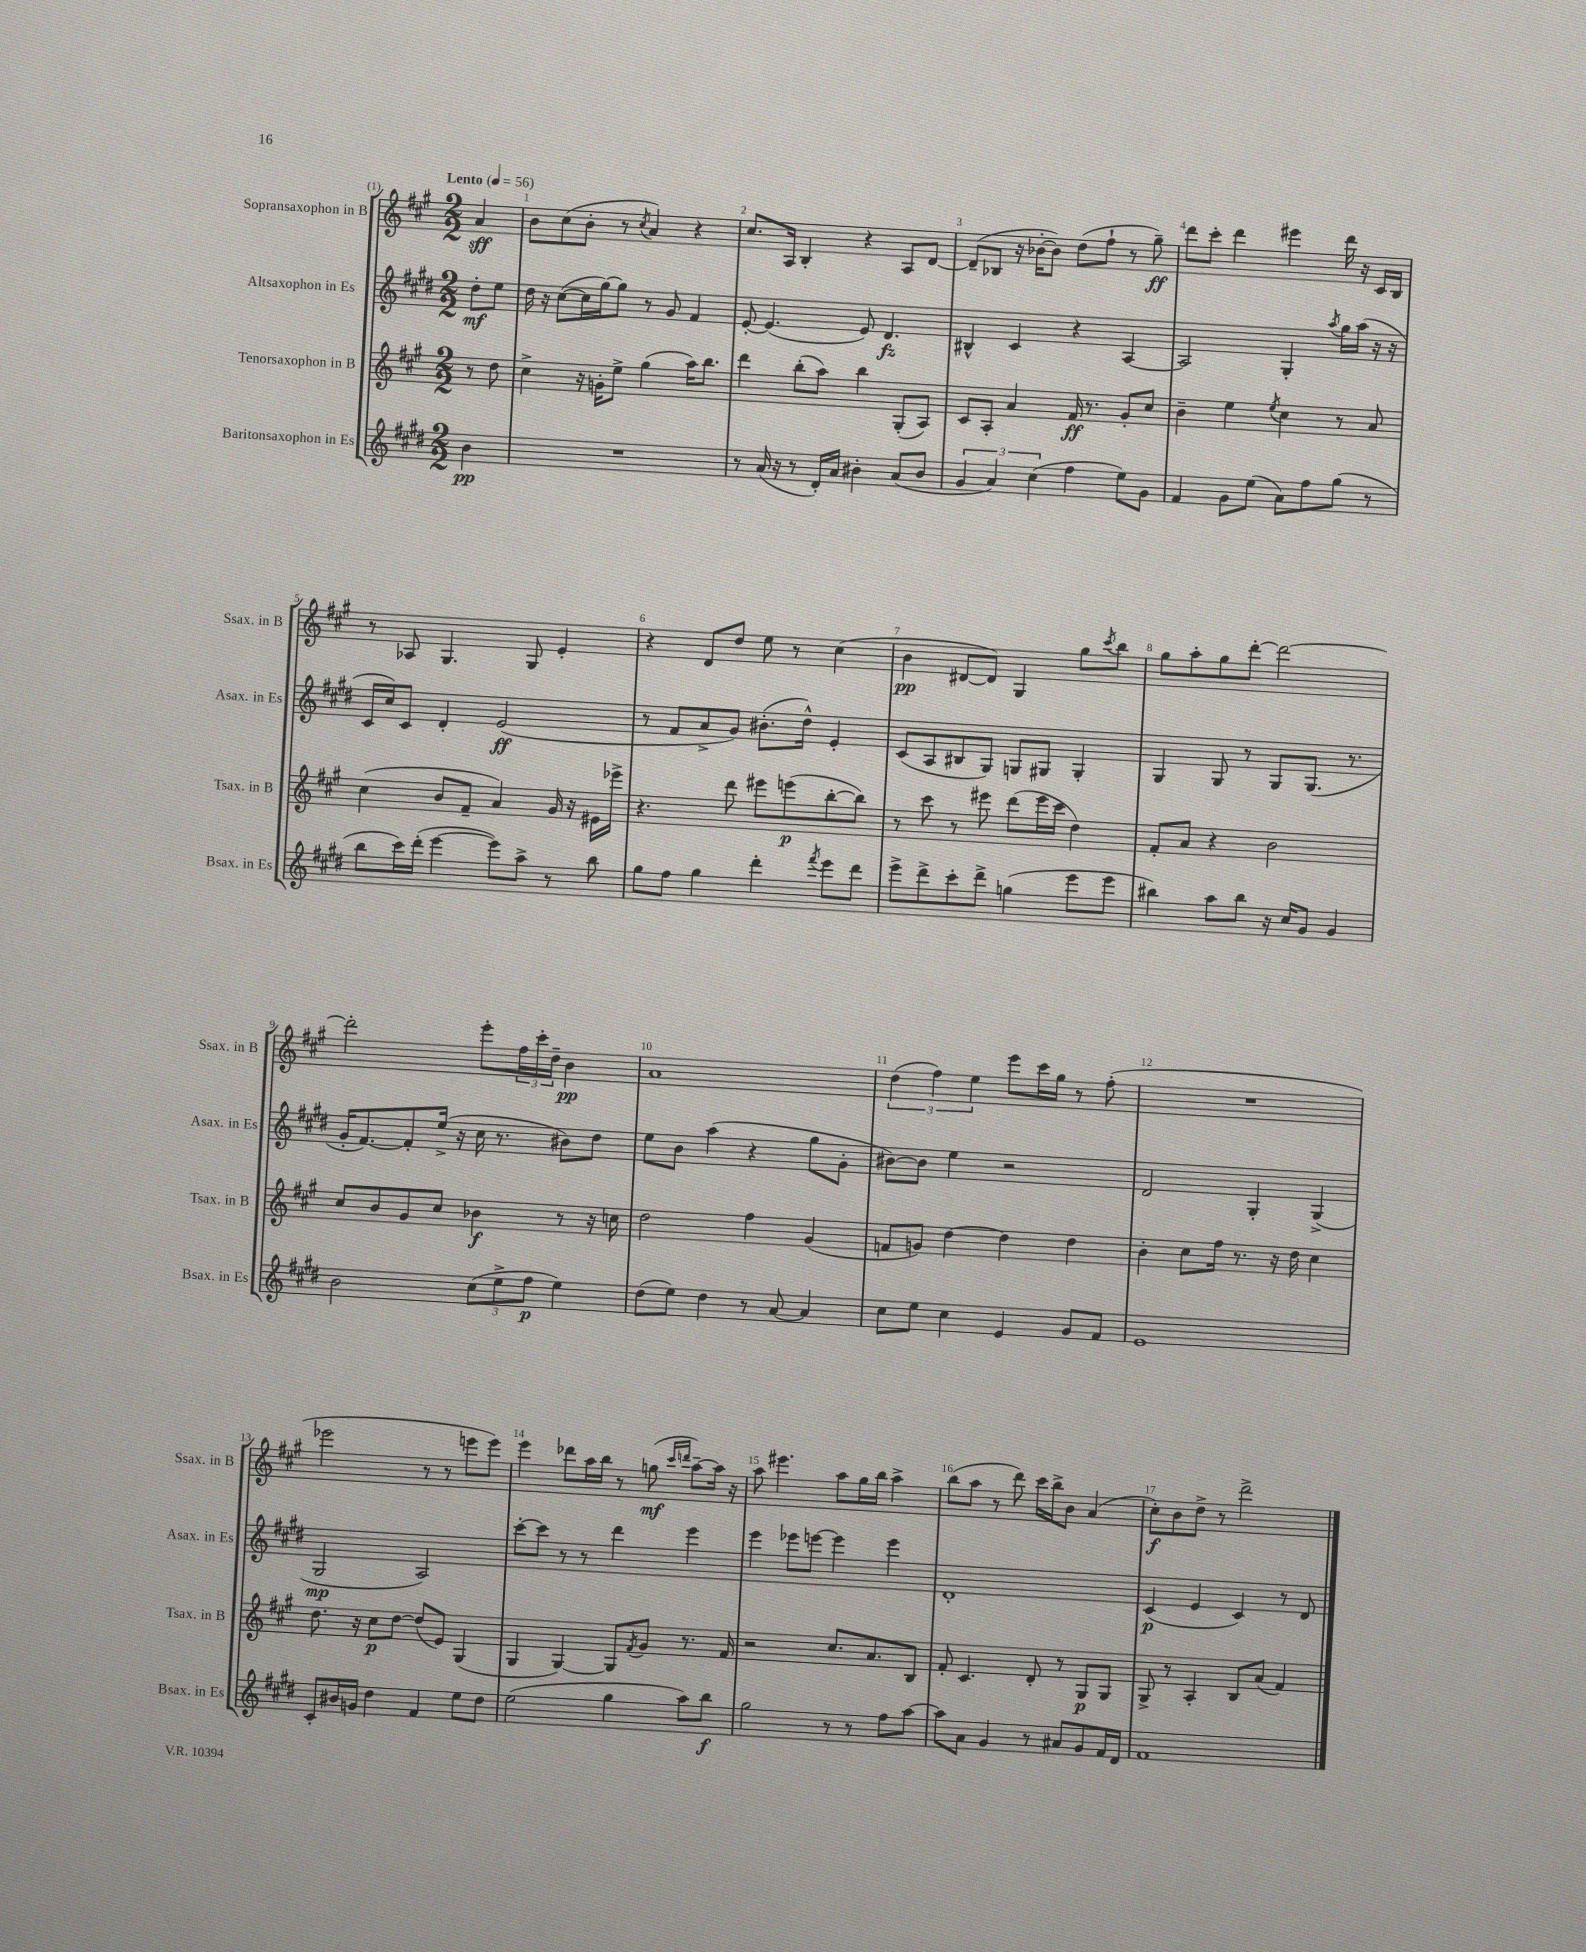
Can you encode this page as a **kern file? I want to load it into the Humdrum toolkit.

**kern	**kern	**kern	**kern
*staff4	*staff3	*staff2	*staff1
*clefG2	*clefG2	*clefG2	*clefG2
*k[f#c#g#d#]	*k[f#c#g#]	*k[f#c#g#d#]	*k[f#c#g#]
*M2/2	*M2/2	*M2/2	*M2/2
*MM56	*MM56	*MM56	*MM56
4b	8r	8dd#'	4a
.	8dd	8ee	.
=	=	=	=
1r	4cc#^	16dd#	8b
.	.	16r	.
.	.	([8cc#	(8cc#
.	16r	16cc#]	8b'
.	16g'	[16gg#)	.
.	8ee^	8gg#]	8r
.	.	.	8qcc#
.	(4gg#	8r	4a)
.	.	8g#	.
.	16aa)	4f#	4r
.	8.bb	.	.
=	=	=	=
8r	4ddd	[8e'	8.cc#
(16a	.	(4.e]	.
16r	.	.	16A
8r	(8bb'	.	4B'
16d#')	8aa)	.	.
16a	.	.	.
4b#'	4bb	8e)	4r
.	.	4.d#	.
(8a	(8G#'	.	8A
8b#	8A)	.	[8d
=	=	=	=
6g#	8c#	4B#^^	(8d~]
.	8A'	.	8B-
6a)	.	.	.
.	4a	4c#	16r
.	.	.	[16b-'
(6cc#	.	.	.
.	.	.	8b-])
4ff#	16f#	4r	(8dd
.	8.r	.	.
.	.	.	8ff#`
8ee)	8g#'	[4A	8r
8g#	8cc#	.	8gg#~)
=	=	=	=
4f#	4b~	2A]	8ddd
.	.	.	8ccc#'
8g#	4ee	.	4ddd
(8ee	.	.	.
.	8qee	.	.
8a)	4cc#	4G#'	4eee#
8ff#	.	.	.
.	.	8qaa	.
(8gg#	8r	16gg#	16ddd
.	.	(16aa	16r
8r	8a	16r	16c#
.	.	16r	16B
=	=	=	=
8bb	(4cc#	16c#	8r
.	.	16cc#)	.
16ccc#)	.	8c#	8A-
(16ddd#'	.	.	.
[4eee	8b	4d#'	4.G#
.	8f#~	.	.
8eee])	4a)	(2e	.
8aa^	.	.	8G#
8r	16g#	.	4e'
.	16r	.	.
8bb	16e#	.	.
.	16eee-^	.	.
=	=	=	=
8gg#	4.r	8r	4r
8ff#	.	8f#	.
4gg#	.	8a^	8d
.	8ddd	8g#)	8dd
4ddd#'	8eee#	(8.b#'	8ee
.	(8eee	.	8r
.	.	16dd#^^)	.
8qfff#	.	.	.
8eee	[8bb'	4e'	(4cc#
8ddd#	8bb])	.	.
=	=	=	=
8eee^	8r	(8c#	4b
8ddd#^	8ccc#	8A	.
8ccc#'	8r	8B#	[8d#
8ddd#^	8eee#	8G#)	8d#])
(4gg	(8ddd	8G	4G#
.	16eee#	8G#	.
.	16ccc#	.	.
8eee	4dd)	4G#'	8gg#
.	.	.	8qccc#
8eee	.	.	8bb
=	=	=	=
4bb#)	8f#'	4G#	8gg#
.	8a	.	8aa'
8aa	4r	8G#	8gg#
8bb#	.	8r	[8ddd'
16r	2b	8G#	2ddd_
16cc#	.	.	.
8g#	.	(8.G#	.
4g#	.	.	.
.	.	8.r	.
=	=	=	=
2b	8cc#	16g#'	2ddd']
.	.	[8.f#)	.
.	8b	.	.
.	8g#	8f#']	.
.	8cc#	(16ee^	.
.	.	16r	.
(12cc#	4b-	16cc#	8eee'
.	.	8.r	.
12ee^	.	.	.
.	.	.	24ff#
12ff#	.	.	24ccc#'
.	.	.	24dd~
4ee)	8r	8b#)	4b
.	16r	8dd#	.
.	16cc	.	.
=	=	=	=
(8dd#	2dd	8ee	1a
8ee)	.	8b	.
4dd#	.	(4aa	.
8r	4ff#	4r	.
[8a	.	.	.
4a]	(4g#	8gg#	.
.	.	8g#'	.
=	=	=	=
8cc#	8f	[8b#)	(6dd
8ee	8g)	8b#]	.
.	.	.	6ff#)
4cc#	[4dd	4ee	.
.	.	.	6ee
4e	4dd]	2r	8eee
.	.	.	16ccc#
.	.	.	16gg#
8g#	4dd	.	8r
8f#	.	.	(8ff#'
=	=	=	=
1e	4b'	2d#	1r
.	8cc#	.	.
.	16ff#	.	.
.	8.r	.	.
.	.	4G#'	.
.	16r	.	.
.	16dd	.	.
.	4cc#	(4G#^	.
=	=	=	=
8c#'	8.dd	2G#	2eee-
16b#	.	.	.
16g	16r	.	.
4dd#	8cc#	.	.
.	[8dd	.	.
4f#	(8dd]	2A)	8r
.	8e)	.	8r
8ee	(4G#	.	8eee
8dd#	.	.	8eee)
=	=	=	=
(2ee	4G#	[8ccc#'	4eee
.	.	8ccc#]	.
.	[4G#)	8r	8ddd-
.	.	8r	16aa
.	.	.	16bb
4gg#	8G#]	4ddd#	8r
.	8qf#	.	.
.	8g#	.	(8gg
.	.	.	16qqccc#
.	.	.	16qqddd
8aa)	8.r	4eee	[8aa~)
8bb	.	.	16aa]
.	16f#	.	16r
=	=	=	=
2gg#	2r	4eee	8aa
.	.	.	4.eee#
.	.	8eee-	.
.	.	[8eee	.
8r	8.cc#	4eee]	8aa
8r	.	.	16gg#
.	8.a	.	16bb
8ff#	.	4eee	4aa^
[8aa	8B	.	.
=	=	=	=
8aa]	8f#'	1d#'	(8bb
8a	4.c#	.	8aa
4g#	.	.	8r
.	.	.	8ddd)
8r	8d'	.	16ccc#
.	.	.	16bb^
8a#	8r	.	8b
8g#	8G#	.	(4a
16f#	8G#	.	.
16d#	.	.	.
=	=	=	=
1f#	8G#^	(4c#	8cc#')
.	8r	.	8b
.	4A'	4e	8dd^
.	.	.	8r
.	8B	4c#)	2ddd^
.	(8a	.	.
.	4f#)	8r	.
.	.	8d#	.
==	==	==	==
*-	*-	*-	*-
